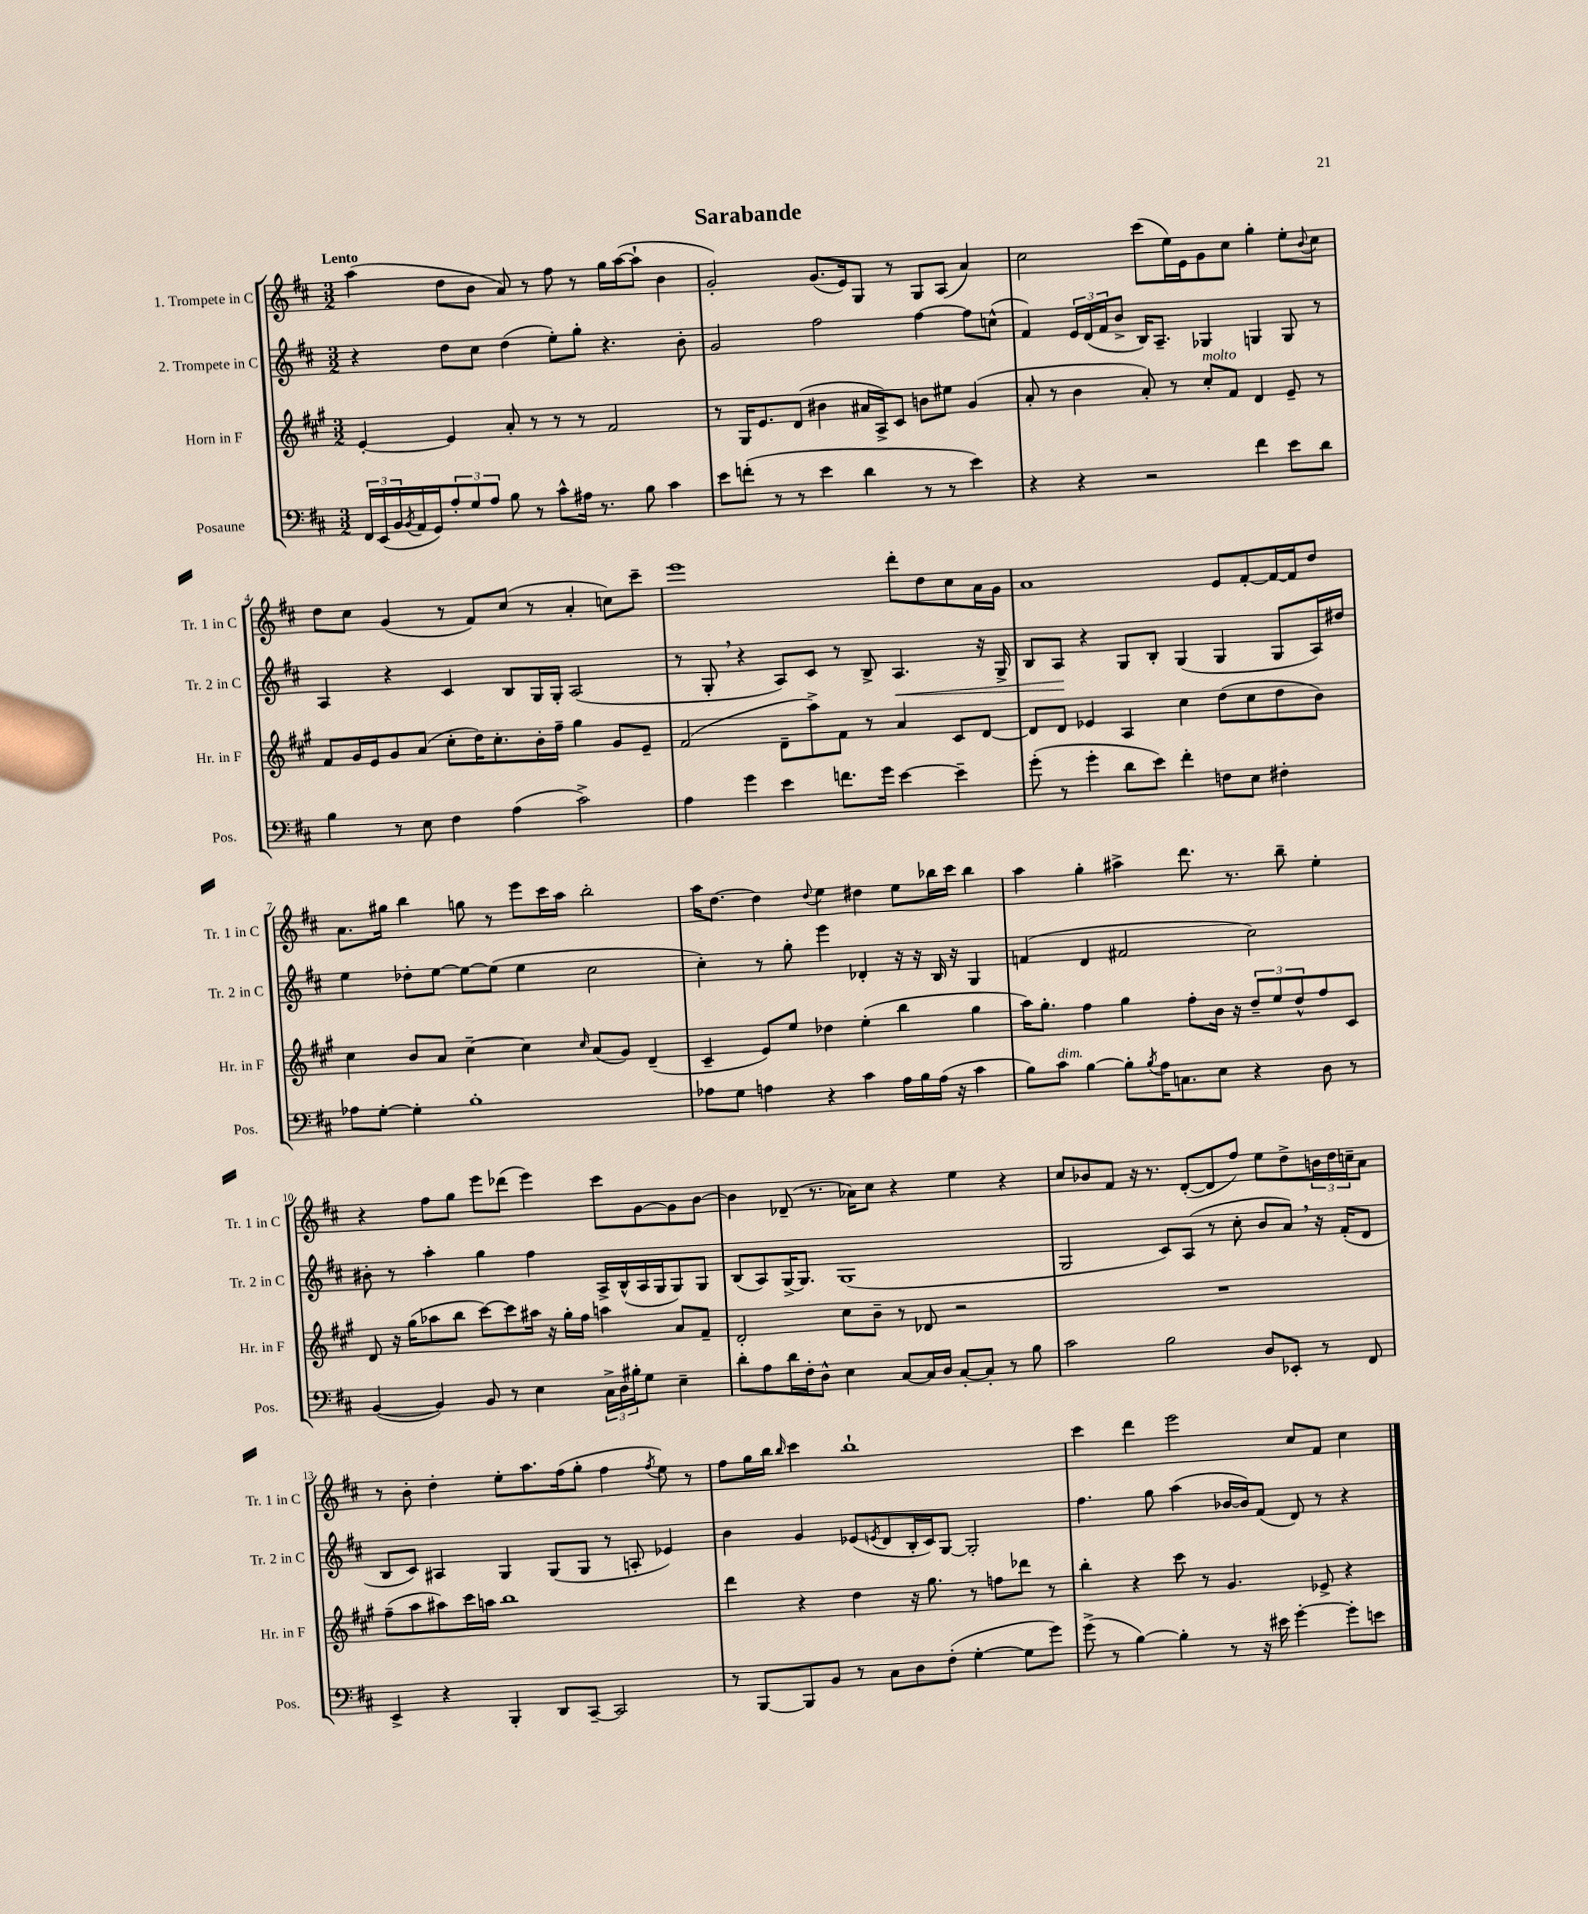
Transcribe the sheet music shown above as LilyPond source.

\header { title = "Sarabande" }
<<
\new StaffGroup <<
\new Staff = "s0" \with { instrumentName = "1. Trompete in C" shortInstrumentName = "Tr. 1 in C" } {
    \clef treble \key d \major \numericTimeSignature \time 3/2 \tempo "Lento"
    a''4( d''8 b'8 a'8) r8 fis''8 r8 g''16 a''16~( a''8-! b'4 |
    g'2-.) g'8.( e'16) g8 r8 g8 a8( a'4) |
    cis''2 cis'''8( e''16) e'16 g'8 cis''8 g''4-. e''8-. \appoggiatura { b'8 } cis''8 |
    d''8 cis''8 g'4( r8 fis'8) cis''8( r8 a'4-. c''8) cis'''8-- |
    e'''1 d'''8-. d''8 cis''8 a'16 g'16 |
    a'1 e'8 fis'8~-. fis'16~ fis'16 d''8 |
    a'8. gis''16 b''4 g''8 r8 e'''8 cis'''16 a''16 b''2-. |
    a''16 d''8.~ d''4 \appoggiatura { d''8 } e''4 dis''4 e''8 bes''16 cis'''16 bes''4 |
    a''4 g''4-. ais''4-> d'''8. r8. b''8-- e''4-. |
    r4 fis''8 g''8 e'''8 des'''8( e'''4) cis'''8 g'8~ g'8 b'8~ |
    b'4 des'8--( r8. aes'16) cis''8 r4 e''4 r4 |
    cis''8 bes'8 fis'8 r16 r8. d'8~-.( d'8 fis''8) e''8 d''8-> \tuplet 3/2 { b'16 d''16 c''16-- } a'8 |
    r8 b'8-. d''4-. e''8-. a''8. fis''16( g''8-. fis''4 \acciaccatura { fis''8 } e''8) r8 |
    fis''8 g''16 b''16 \grace { b''16 } cis'''4 b''1-! |
    cis'''4 d'''4 e'''2 cis''8 fis'8 cis''4 \bar "|." |
}
\new Staff = "s1" \with { instrumentName = "2. Trompete in C" shortInstrumentName = "Tr. 2 in C" } {
    \clef treble \key d \major \numericTimeSignature \time 3/2
    r4 d''8 cis''8 d''4( e''8-.) g''8-. r4. b'8-. |
    g'2 fis''2 fis''4~ fis''8 c''8-^( |
    fis'4) \tuplet 3/2 { e'16 d'16( fis'16 } b'8-> b16) a8.-- ges4 g4 g8 r8 |
    a4 r4 cis'4 b8 g16 g16-. a2( |
    r8 g8-. \breathe r4 a8) cis'8 r8 b8-> a4.\< r16 g16-> |
    b8 a8\! r4 g8 b8-. g4( g4 g8 a16) dis''16 |
    e''4 des''8-. e''8~ e''8~ e''8( e''4 cis''2 |
    cis''4-.) r8 g''8-. e'''4 des'4-. r16 r16 b16 r16 g4 |
    f'4( d'4 fis'2 cis''2) |
    bis'8-. r8 a''4-. g''4 fis''4 a16-> b16-^( a16 g16 g8) g8 |
    b8( a8) g16~-> g8. g1( |
    g2 cis'8) a8( r8 cis''8-. b'8 a'8) \breathe r16 fis'16-.( d'8 |
    b8 cis'8) ais4 g4 g8( g8 r8 a8-. ees'4) |
    b'4 g'4 ees'8( \acciaccatura { e'8 } d'8 b16-. cis'16) g8~ g2-. |
    fis''4. g''8 a''4( bes'16~ bes'16) fis'8( d'8) r8 r4 \bar "|." |
}
\new Staff = "s2" \with { instrumentName = "Horn in F" shortInstrumentName = "Hr. in F" } {
    \clef treble \key a \major \numericTimeSignature \time 3/2
    e'4~-. e'4 a'8-. r8 r8 r8 fis'2 |
    r8 gis16 e'8. d'8( bis'4 ais'16 a16->) cis'8 b'8 eis''8 gis'4( |
    a'8-. r8 b'4 a'8-.) r8 cis''8-.^\markup { \italic "molto" } fis'8 d'4 e'8-- r8 |
    fis'8 gis'16 e'16 gis'8 a'8( cis''8-. d''16) cis''8.-. b'16-. fis''16-- gis''4 gis'8 e'8-- |
    fis'2( d'8-- a''8->) fis'8 r8 a'4 cis'8 d'8~ |
    d'8 d'8 ees'4 a4 cis''4 d''8( cis''8 d''8 b'8) |
    cis''4 b'8 a'8 cis''4~-- cis''4 \grace { cis''16 } a'8( gis'8) d'4--( |
    cis'4-- e'8) e''8 des''4 e''4-.( b''4 gis''4 |
    a''16) gis''8.-. fis''4 gis''4 fis''8-. b'16 r16 \tuplet 3/2 { d''8-- e''8 d''8-^ } fis''8 cis'8 |
    d'8 r16 gis''16( aes''8 b''8 cis'''8~) cis'''8 ais''16 r16 gis''16-. fis''16 a''4 a'8 fis'8-- |
    d'2-. cis''8 b'8-- r8 des'8 r2 |
    R1. |
    fis''8--( a''8 ais''8) cis'''16 a''16 b''1 |
    d'''4 r4 d''4 r16 gis''8. r8 f''8 des'''8 r8 |
    b''4-. r4 cis'''8 r8 gis'4. ees'8-> r4 \bar "|." |
}
\new Staff = "s3" \with { instrumentName = "Posaune" shortInstrumentName = "Pos." } {
    \clef bass \key d \major \numericTimeSignature \time 3/2
    \tuplet 3/2 { fis,16 e,16( b,16 } \acciaccatura { b,8 } a,16 g,16) \tuplet 3/2 { a8-. g8 a8 } b8 r8 cis'8-^ ais16 r8. b8 cis'4 |
    e'8 f'8-.( r8 r8 e'4 d'4 r8 r8 e'4) |
    r4 r4 r2 fis'4 e'8 d'8 |
    b4 r8 e8 fis4 a4( cis'2->) |
    a4 g'4 e'4 f'8. g'16 e'4~ e'4-- |
    g'8-.( r8 g'4-. d'8 e'8) fis'4-. f8 e8 fis4-. |
    aes8 g8~-. g4-. b1-. |
    aes8 g8 a4 r4 cis'4 a16 b16 a16( r16 cis'4 |
    b8) cis'8^\markup { \italic "dim." } b4~ b8-. \acciaccatura { b8 } a16 c8. e8 r4 d8 r8 |
    b,4~( b,4) b,8 r8 e4 \tuplet 3/2 { cis16-> d16 bis16-. } g8 e4-- |
    d'8-. a8 d'16 fis16-. d8-^ e4 cis8~ cis16 d16 cis8~-. cis8-. r8 b8 |
    cis'2 b2 d8 ees,8-. r8 fis,8 |
    e,4-> r4 b,,4-. d,8 cis,8~-- cis,2 |
    r8 b,,8~ b,,8 b,8 r8 cis8 d8 fis8-.( g4~-. g8 g'8) |
    g'8->( r8 b4~) b4-. r8 r16 eis'16 g'4~-. g'8-. e'8 \bar "|." |
}
>>
>>
